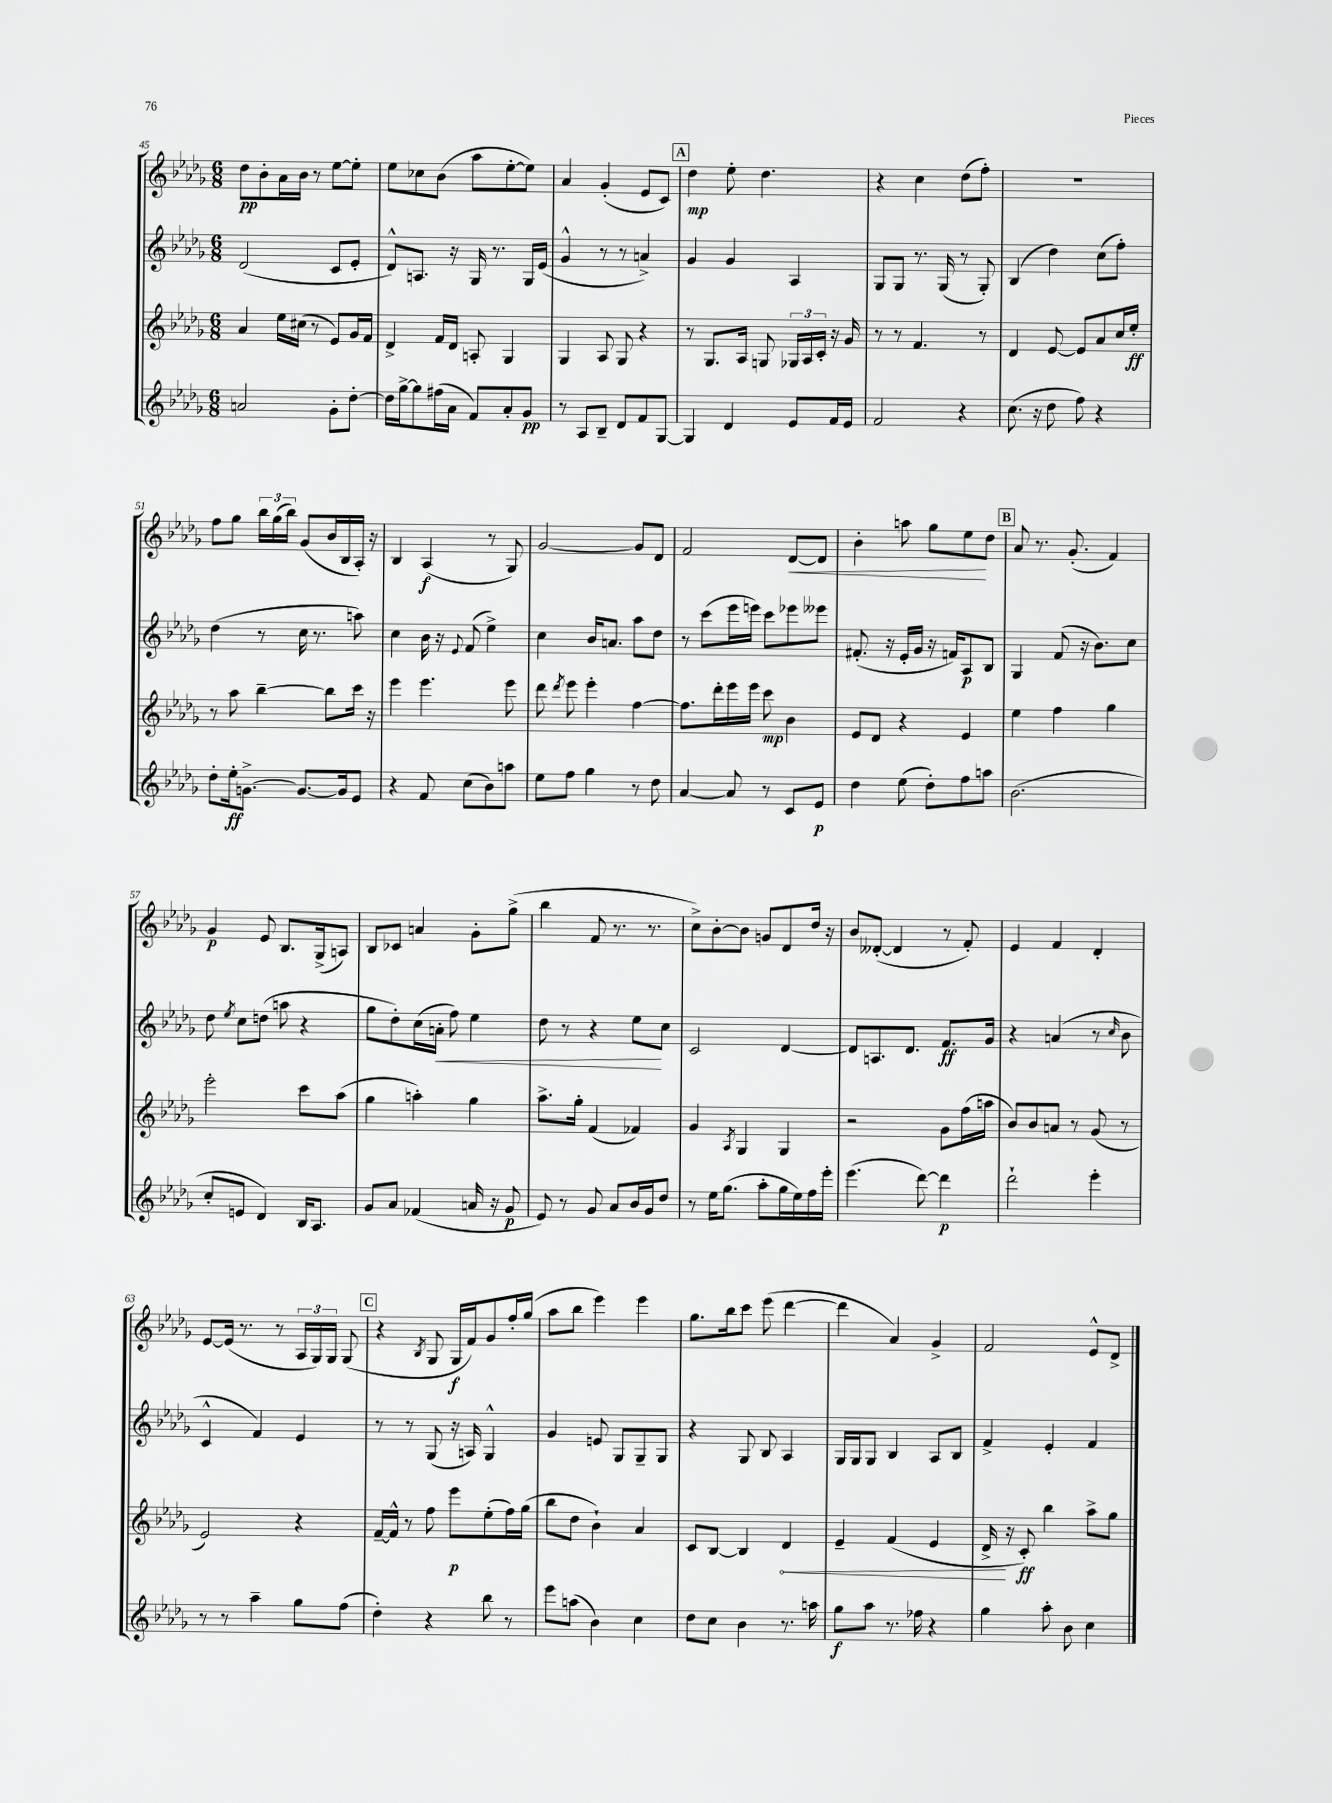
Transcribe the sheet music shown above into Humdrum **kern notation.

**kern	**dynam	**kern	**dynam	**kern	**dynam	**kern	**dynam
*part4	*part4	*part3	*part3	*part2	*part2	*part1	*part1
*staff4	*staff4	*staff3	*staff3	*staff2	*staff2	*staff1	*staff1
*clefG2	*	*clefG2	*	*clefG2	*	*clefG2	*
*k[b-e-a-d-g-]	*	*k[b-e-a-d-g-]	*	*k[b-e-a-d-g-]	*	*k[b-e-a-d-g-]	*
*M6/8	*	*M6/8	*	*M6/8	*	*M6/8	*
=45	=45	=45	=45	=45	=45	=45	=45
2an/	.	4a-/	.	(2d-/	.	8dd-\L	pp
.	.	.	.	.	.	8b-'\	.
.	.	16ee-\LL	.	.	.	16a-\L	.
.	.	(16cc#X\JJ	.	.	.	16b-\JJ	.
.	.	8r	.	.	.	8r	.
8g-'\L	.	8e-/L)	.	8c/L	.	[8ee-\L	.
[8dd-'\J	.	16g-/L	.	8e-'/J	.	8ee-'\J]	.
.	.	16f/JJ	.	.	.	.	.
=46	=46	=46	=46	=46	=46	=46	=46
16dd-\LL]	.	4d-^/	.	8d-^^/L)	.	8ee-\L	.
[16gg-^\J	.	.	.	.	.	.	.
8gg-\]	.	.	.	8.An/J	.	8cc-X\	.
(16ff#X\L	.	16f/LL	.	.	.	(8b-\J	.
16a-\JJ	.	16d-/JJ	.	16r	.	.	.
8f/L)	.	8An'/	.	16G-/	.	8aa-\L	.
.	.	.	.	8.r	.	.	.
8a-'/	.	4G-/	.	.	.	[8ee-'\	.
8g-/J	pp	.	.	16G-/LL	.	8ee-\J])	.
.	.	.	.	(16e-/JJ	.	.	.
=47	=47	=47	=47	=47	=47	=47	=47
8r	.	4G-/	.	4g-^^/	.	4a-/	.
8A-/L	.	.	.	.	.	.	.
8B-~/J	.	8A-/	.	8r	.	(4g-'/	.
8d-/L	.	8G-/	.	8r	.	.	.
8f/	.	4r	.	4an^/)	.	8e-/L	.
[8G-/J	.	.	.	.	.	8c/J)	.
!!LO:REH:place=s1:t=A
=48	=48	=48	=48	=48	=48	=48	=48
4G-/]	.	8r	.	4g-/	.	4dd-\	mp
.	.	8.G-/L	.	.	.	.	.
4d-/	.	.	.	4g-/	.	8ee-'\	.
.	.	16A-/Jk	.	.	.	.	.
.	.	8Gn/	.	.	.	4.dd-\	.
8e-/L	.	24G-X/LL	.	4A-/	.	.	.
.	.	24A-/	.	.	.	.	.
.	.	24c'/JJ	.	.	.	.	.
16f/L	.	16r	.	.	.	.	.
16e-/JJ	.	16g-/	.	.	.	.	.
=49	=49	=49	=49	=49	=49	=49	=49
2f/	.	8r	.	8G-/L	.	4r	.
.	.	8r	.	8G-/J	.	.	.
.	.	4.f/	.	8.r	.	4cc\	.
.	.	.	.	(16G-/	.	.	.
4r	.	.	.	8r	.	(8dd-\L	.
.	.	8r	.	8G-'/)	.	8ff'\J)	.
=50	=50	=50	=50	=50	=50	=50	=50
(8.cc\	.	4d-/	.	(4B-/	.	2.r	.
16r	.	.	.	.	.	.	.
8dd-\	.	[8e-/	.	4dd-\)	.	.	.
8ff\)	.	8e-/L]	.	.	.	.	.
4r	.	8a-/	.	(8cc\L	.	.	.
.	.	16cc/L	.	8ff'\J)	.	.	.
.	.	16ee-'/JJ	ff	.	.	.	.
!!LO:LB:g=z
=51	=51	=51	=51	=51	=51	=51	=51
8dd-'\L	.	8r	.	(4dd-\	.	8ff\L	.
16ee-'\k	ff	8aa-\	.	.	.	8gg-\J	.
[8.gn^\J	.	.	.	.	.	.	.
.	.	[4bb-~\	.	8r	.	24bb-\LL	.
.	.	.	.	.	.	(24gg-\	.
.	.	.	.	.	.	24bb-\JJ)	.
8.g/L_	.	.	.	16cc\	.	(8g-/L	.
.	.	.	.	8.r	.	.	.
.	.	8bb-\L]	.	.	.	16b-/L	.
16g/k]	.	.	.	.	.	16B-/	.
8e-/J	.	16ccc\Jk	.	8aan\)	.	16A-'/JJ)	.
.	.	16r	.	.	.	16r	.
=52	=52	=52	=52	=52	=52	=52	=52
4r	.	4eee-\	.	4cc\	.	4B-/	.
8f/	.	4.eee-\	.	16b-\	.	(4A-/	f
.	.	.	.	16r	.	.	.
.	.	.	.	8qqe-/	.	.	.
(8cc\L	.	.	.	(8f/	.	.	.
8b-\)	.	.	.	4ee-^\)	.	8r	.
8aan\J	.	8eee-\	.	.	.	8G-/)	.
=53	=53	=53	=53	=53	=53	=53	=53
8ee-\L	.	8ddd-\	.	4cc\	.	[2g-/	.
.	.	8qddd-/	.	.	.	.	.
8ff\J	.	8eee-\	.	.	.	.	.
4gg-\	.	4eee-'\	.	16b-/KL	.	.	.
.	.	.	.	8.an/J	.	.	.
8r	.	[4ff\	.	8aa-\L	.	8g-/L]	.
8dd-\	.	.	.	8dd-\J	.	8d-/J	.
=54	=54	=54	=54	=54	=54	=54	=54
[4a-/	.	8.ff\L]	.	8r	.	2f/	.
.	.	.	.	(8ccc\L	.	.	.
.	.	16ddd-'\L	.	.	.	.	.
8a-/]	.	16eee-\	.	16eee-\L	.	.	.
.	.	16eee-\JJ	.	16eeen\JJ)	.	.	.
8r	.	8ccc\	mp	8ccc\L	.	.	.
!	!	!	!	!	!	!	!LO:HP:b
8c/L	.	4b-\	.	8eee-X\	.	[8d-/L	<
8e-/J	p	.	.	8eee--X\J	.	8d-/J]	.
=55	=55	=55	=55	=55	=55	=55	=55
4dd-\	.	8e-/L	.	(8.f#X'/	.	4b-'\	.
.	.	8d-/J	.	.	.	.	.
.	.	.	.	16r	.	.	.
(8ee-\	.	4r	.	16e-'/LL	.	8aan\	.
.	.	.	.	16g-/JJ	.	.	.
8dd-'\L)	.	.	.	16r	.	8gg-\L	.
.	.	.	.	16fn/KL)	.	.	.
8ff\	.	4e-/	.	8A-/	p	8ee-\	.
8aan\J	.	.	.	8B-/J	.	8dd-\J	[
!!LO:REH:place=s1:t=B
=56	=56	=56	=56	=56	=56	=56	=56
(2.b-\	.	4ee-\	.	4G-/	.	8a-/	.
.	.	.	.	.	.	8.r	.
.	.	4ff\	.	(8f/	.	.	.
.	.	.	.	.	.	(8.g-'/	.
.	.	.	.	16r	.	.	.
.	.	.	.	8.b-\L)	.	.	.
.	.	4gg-\	.	.	.	4f/)	.
.	.	.	.	8cc\J	.	.	.
!!LO:LB:g=z
=57	=57	=57	=57	=57	=57	=57	=57
8cc'/L	.	2eee-'\	.	8dd-\	.	4g-/	p
.	.	.	.	8qee-/	.	.	.
8en/J	.	.	.	8cc\L	.	.	.
4d-/)	.	.	.	(8ddn\J	.	8e-/	.
.	.	.	.	8aan\	.	8.B-/L	.
16B-/KL	.	8ccc\L	.	4r	.	.	.
8.A-/J	.	.	.	.	.	(16G-^/k	.
.	.	(8aa-\J	.	.	.	8An/J)	.
=58	=58	=58	=58	=58	=58	=58	=58
8g-/L	.	4gg-\	.	8gg-\L	.	8B-/L	.
8a-/J	.	.	.	8dd-'\)	.	8c-X/J	.
(4f-X/	.	4aan'\)	.	(16cc\L	.	4an/	.
!	!	!	!	!	!LO:HP:b	!	!
.	.	.	.	16an'\JJ	<	.	.
.	.	.	.	8ff\)	.	.	.
16an/	.	4gg-\	.	4ee-\	.	8g-'\L	.
16r	.	.	.	.	.	.	.
8g-/	p	.	.	.	.	(8gg-^\J	.
=59	=59	=59	=59	=59	=59	=59	=59
8e-/)	.	8.aa-^\L	.	8dd-\	.	4bb-\	.
8r	.	.	.	8r	.	.	.
.	.	16gg-'\Jk	.	.	.	.	.
8g-/	.	(4f/	.	4r	.	8f/	.
8a-/L	.	.	.	.	.	8.r	.
16b-/L	.	4f-X/)	.	8ee-\L	.	.	.
16g-/J	.	.	.	.	.	8.r	.
8dd-/J	.	.	.	8cc\J	[	.	.
=60	=60	=60	=60	=60	=60	=60	=60
8r	.	4g-/	.	2c/	.	8cc^\L)	.
16ee-\KL	.	.	.	.	.	[8b-'\	.
(8.gg-\J	.	.	.	.	.	.	.
.	.	8qA-/	.	.	.	.	.
.	.	4G-/	.	.	.	8b-\J]	.
8aa-'\L	.	.	.	.	.	8gn/L	.
16gg-\L	.	4G-/	.	[4d-/	.	8d-/	.
16ee-\)	.	.	.	.	.	.	.
16ff\	.	.	.	.	.	16dd-/Jk	.
16eee-'\JJ	.	.	.	.	.	16r	.
=61	=61	=61	=61	=61	=61	=61	=61
(4.eee-\	.	2r	.	8d-/L]	.	8b-/L	.
.	.	.	.	8.An/	.	([8d--X'/J	.
.	.	.	.	.	.	4d--/]	.
.	.	.	.	8.d-/J	.	.	.
[8ddd-\)	.	.	.	.	.	.	.
4ddd-\]	p	8g-\L	.	8.f/L	ff	8r	.
.	.	(16ff\L	.	.	.	8f'/)	.
.	.	16aan\JJ	.	16g-/Jk	.	.	.
=62	=62	=62	=62	=62	=62	=62	=62
2ddd-`\	.	8b-/L)	.	4r	.	4e-/	.
.	.	8b-/	.	.	.	.	.
.	.	8an/J	.	(4an/	.	4f/	.
.	.	8r	.	.	.	.	.
4eee-'\	.	(8g-/	.	8r	.	4d-'/	.
.	.	.	.	16qqcc/	.	.	.
.	.	8r	.	8b-\	.	.	.
!!LO:LB:g=z
=63	=63	=63	=63	=63	=63	=63	=63
8r	.	2e-/)	.	4c^^/	.	[8e-/L	.
8r	.	.	.	.	.	(16e-/Jk]	.
.	.	.	.	.	.	8.r	.
4aa-~\	.	.	.	4f/)	.	.	.
.	.	.	.	.	.	8r	.
8gg-\L	.	4r	.	4e-/	.	24A-/LL	.
.	.	.	.	.	.	24G-/)	.
.	.	.	.	.	.	24G-/JJ	.
(8ff\J	.	.	.	.	.	(8G-/	.
!!LO:REH:place=s1:t=C
=64	=64	=64	=64	=64	=64	=64	=64
4dd-'\)	.	[16f~/LL	.	8r	.	4r	.
.	.	16f^^/JJ]	.	.	.	.	.
.	.	8r	.	8r	.	.	.
.	.	.	.	.	.	8qB-/	.
4r	.	8ff\	.	(8G-/	.	8G-/	.
.	.	8eee-\L	p	16r	.	16G-/LL	f
.	.	.	.	16An/)	.	16f/J)	.
8bb-\	.	(8ee-'\	.	4G-^^/	.	8g-/	.
8r	.	16ff\L)	.	.	.	16ff'/L	.
.	.	(16gg-\JJ	.	.	.	(16gg-/JJ	.
=65	=65	=65	=65	=65	=65	=65	=65
8eee-\L	.	8bb-\L	.	4g-/	.	8aa-\L	.
(8aan\J	.	8dd-\J	.	.	.	8bb-\J	.
4b-\)	.	4b-`\)	.	8en/	.	4eee-\)	.
.	.	.	.	8G-/L	.	.	.
4cc\	.	4a-/	.	8G-~/	.	4eee-\	.
.	.	.	.	8G-/J	.	.	.
=66	=66	=66	=66	=66	=66	=66	=66
8dd-\L	.	8c/L	.	4r	.	8.gg-\L	.
8cc\J	.	[8B-/J	.	.	.	.	.
.	.	.	.	.	.	16bb-\k	.
4b-\	.	4B-/]	.	8G-/	.	8ccc\J	.
.	.	.	.	8B-/	.	(8eee-\	.
!	!	!	!LO:HP:b	!	!	!	!
8.r	.	4d-/	<	4A-/	.	[4ddd-\	.
16aan\	.	.	.	.	.	.	.
=67	=67	=67	=67	=67	=67	=67	=67
8gg-\L	f	4e-~/	.	16G-/LL	.	4ddd-\]	.
.	.	.	.	16G-/J	.	.	.
8aa-\J	.	.	.	8G-/J	.	.	.
8.r	.	(4f/	.	4B-/	.	4a-/)	.
16ff-X\	.	.	.	.	.	.	.
4r	.	4e-/	.	8A-/L	.	4g-^/	.
.	.	.	.	8B-/J	.	.	.
=68	=68	=68	=68	=68	=68	=68	=68
4gg-\	.	16d-^/	.	4f^/	.	2f/	.
.	.	16r	[	.	.	.	.
.	.	8c'/)	ff	.	.	.	.
8aa-'\	.	4bb-\	.	4e-'/	.	.	.
8b-\	.	.	.	.	.	.	.
4cc\	.	8aa-^\L	.	4f/	.	8e-^^/L	.
.	.	8gg-\J	.	.	.	8d-^/J	.
==	==	==	==	==	==	==	==
*-	*-	*-	*-	*-	*-	*-	*-
